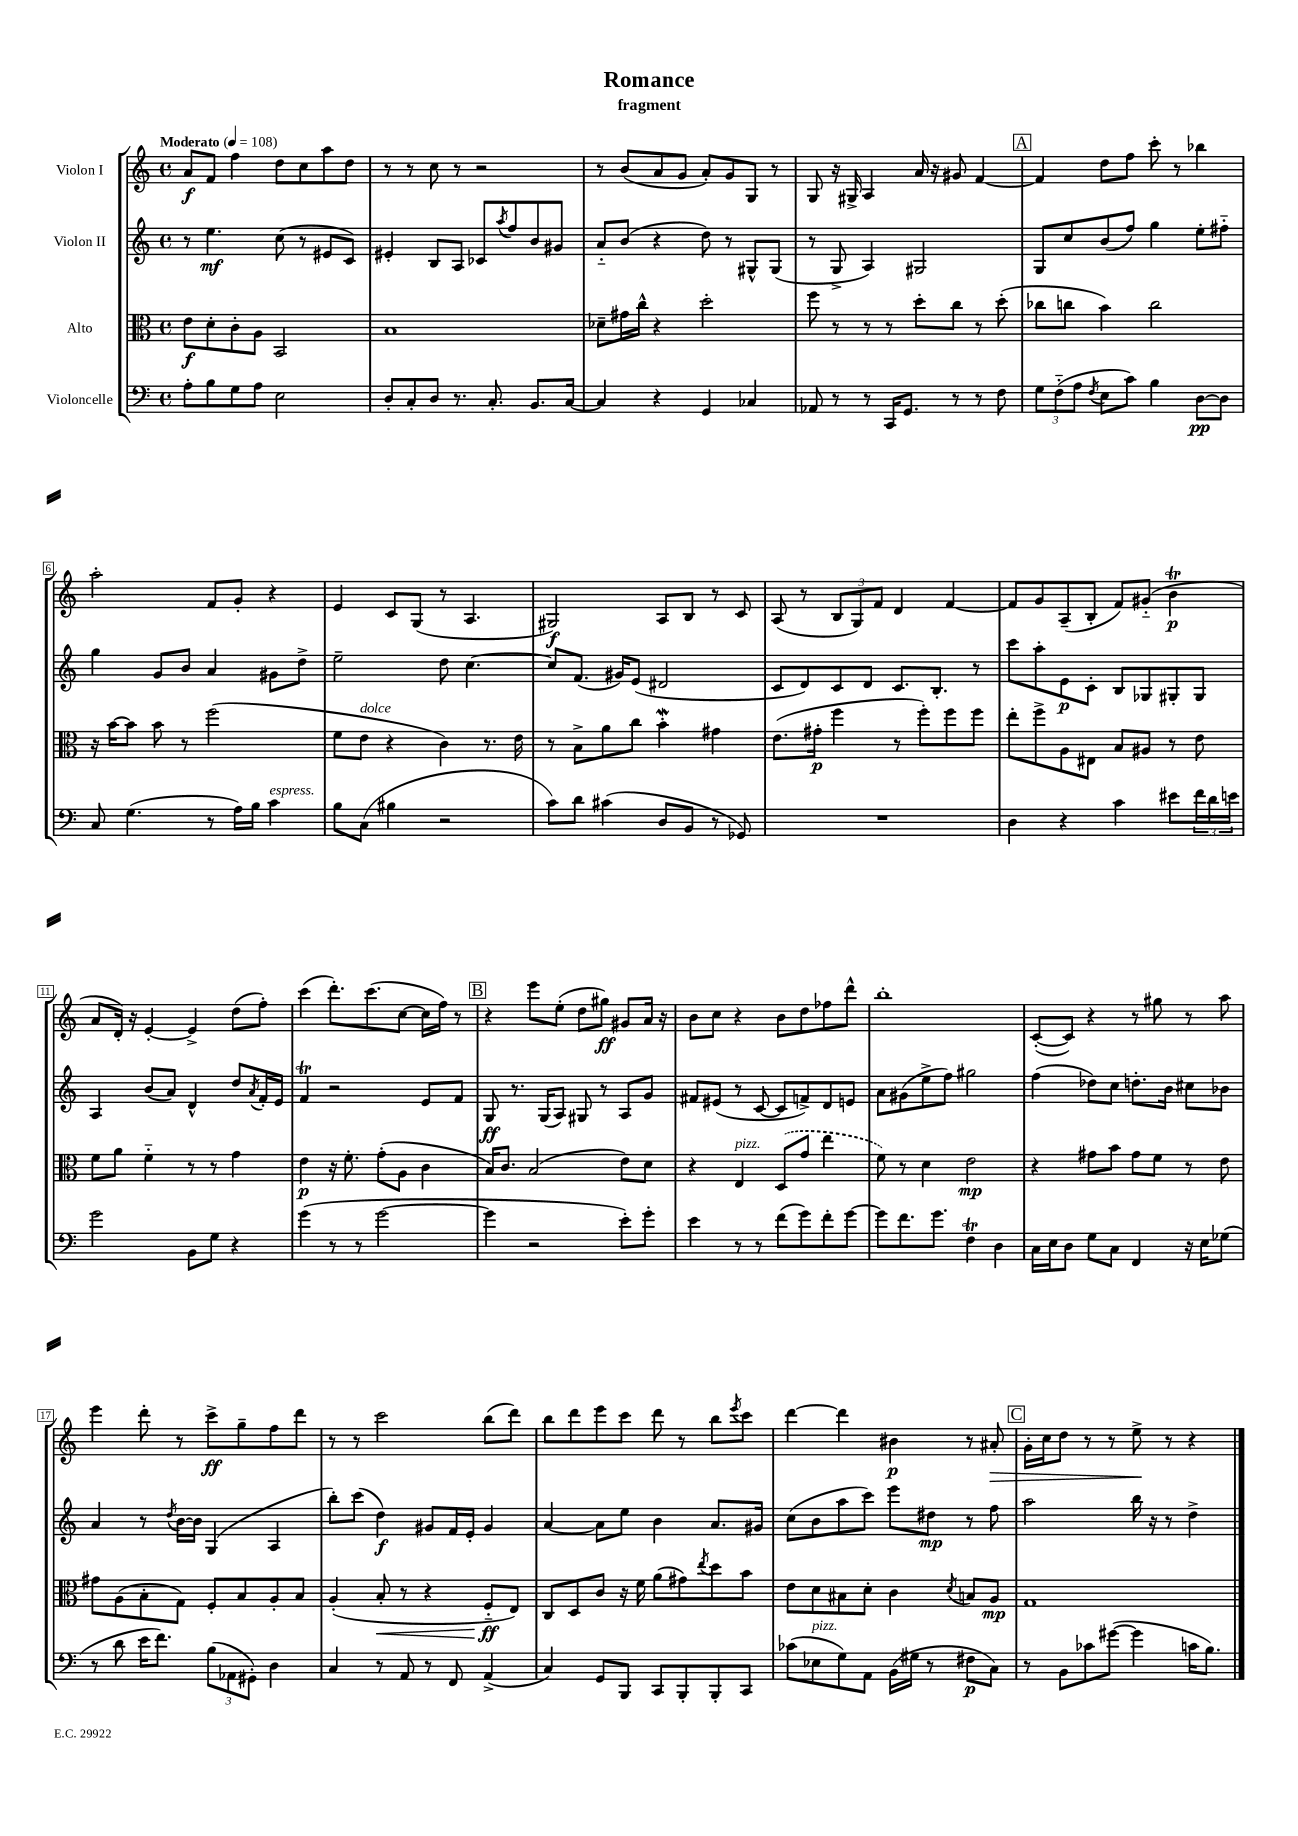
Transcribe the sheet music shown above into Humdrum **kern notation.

**kern	**dynam	**kern	**dynam	**kern	**dynam	**kern	**dynam
*part4	*part4	*part3	*part3	*part2	*part2	*part1	*part1
*staff4	*staff4	*staff3	*staff3	*staff2	*staff2	*staff1	*staff1
*I"Violoncelle	*	*I"Alto	*	*I"Violon II	*	*I"Violon I	*
*clefF4	*	*clefC3	*	*clefG2	*	*clefG2	*
*k[]	*	*k[]	*	*k[]	*	*k[]	*
*M4/4	*	*M4/4	*	*M4/4	*	*M4/4	*
*met(c)	*	*met(c)	*	*met(c)	*	*met(c)	*
*MM108	*	*MM108	*	*MM108	*	*MM108	*
=1	=1	=1	=1	=1	=1	=1	=1
!	!	!	!	!	!	!LO:TX:a:B:t=Moderato	!
8A'\L	.	8e\L	f	8r	.	8a/L	f
8B\	.	8d'\	.	4.ee\	mf	8f/J	.
8G\	.	8c'\	.	.	.	4ff\	.
8A\J	.	8A\J	.	.	.	.	.
2E\	.	2BB/	.	(8cc\	.	8dd\L	.
.	.	.	.	8r	.	8cc\	.
.	.	.	.	8e#X/L	.	8aa\	.
.	.	.	.	8c/J)	.	8dd\J	.
=2	=2	=2	=2	=2	=2	=2	=2
8D'/L	.	1B	.	4e#X'/	.	8r	.
8C'/	.	.	.	.	.	8r	.
8D/J	.	.	.	8B/L	.	8cc\	.
8.r	.	.	.	8A/J	.	8r	.
.	.	.	.	8c-X/L	.	2r	.
8.C'/	.	.	.	.	.	.	.
.	.	.	.	8qaa/	.	.	.
.	.	.	.	8ff/	.	.	.
8.BB/L	.	.	.	8b/	.	.	.
.	.	.	.	8g#X/J	.	.	.
[16C/Jk	.	.	.	.	.	.	.
=3	=3	=3	=3	=3	=3	=3	=3
4C/]	.	8d-X~\L	.	8a/L	.	8r	.
.	.	16g#X\L	.	(8b/J	.	(8b/L	.
.	.	16cc^^\JJ	.	.	.	.	.
4r	.	4r	.	4r	.	8a/	.
.	.	.	.	.	.	8g/J	.
4GG/	.	2dd'\	.	8dd\)	.	8a'/L)	.
.	.	.	.	8r	.	8g/	.
4C-X/	.	.	.	8G#X^^/L	.	8G/J	.
.	.	.	.	(8G#/J	.	8r	.
=4	=4	=4	=4	=4	=4	=4	=4
8AA-X/	.	8ff\	.	8r	.	8G/	.
8r	.	8r	.	8G^/	.	16r	.
.	.	.	.	.	.	16G#X^/	.
8r	.	8r	.	4A/)	.	4A/	.
16CC/KL	.	8r	.	.	.	.	.
8.GG/J	.	.	.	.	.	.	.
.	.	8dd'\L	.	2G#X/	.	16a/	.
.	.	.	.	.	.	16r	.
8r	.	8cc\J	.	.	.	8g#X/	.
8r	.	8r	.	.	.	[4f/	.
8F\	.	(8dd'\	.	.	.	.	.
!!LO:REH:place=s1:t=A
=5	=5	=5	=5	=5	=5	=5	=5
12G\L	.	8cc-X\L	.	8G/L	.	4f/]	.
(12F\	.	.	.	.	.	.	.
.	.	8ccn\J	.	8cc/	.	.	.
12A\J	.	.	.	.	.	.	.
8qF/	.	.	.	.	.	.	.
8E\L	.	4b\)	.	(8b/	.	8dd\L	.
8c\J)	.	.	.	8ff/J)	.	8ff\J	.
4B\	.	2cc\	.	4gg\	.	8ccc'\	.
.	.	.	.	.	.	8r	.
[8D\L	pp	.	.	8ee'\L	.	4bb-X\	.
8D\J]	.	.	.	8ff#X\J	.	.	.
!!LO:LB:g=z
=6	=6	=6	=6	=6	=6	=6	=6
8C/	.	16r	.	4gg\	.	2aa'\	.
.	.	[16b\KL	.	.	.	.	.
(4.G\	.	8b\J]	.	.	.	.	.
.	.	8b\	.	8g/L	.	.	.
.	.	8r	.	8b/J	.	.	.
8r	.	(2ff\	.	4a/	.	8f/L	.
16A\LL)	.	.	.	.	.	8g'/J	.
16B\JJ	.	.	.	.	.	.	.
!LO:TX:a:i:t=espress.	!	!	!	!	!	!	!
4c\	.	.	.	8g#X\L	.	4r	.
.	.	.	.	8dd^\J	.	.	.
=7	=7	=7	=7	=7	=7	=7	=7
8B\L	.	8f\L	.	2ee~\	.	4e/	.
!	!	!LO:TX:a:i:t=dolce	!	!	!	!	!
(8C\J	.	8e\J	.	.	.	.	.
4B#X\	.	4r	.	.	.	8c/L	.
.	.	.	.	.	.	(8G/J	.
2r	.	4c\)	.	8dd\	.	8r	.
.	.	.	.	[4.cc\	.	4.A/	.
.	.	8.r	.	.	.	.	.
.	.	16e\	.	.	.	.	.
=8	=8	=8	=8	=8	=8	=8	=8
8c\L)	.	8r	.	8cc/L]	.	2G#X/)	f
8d\J	.	8B^\L	.	(8.f/J	.	.	.
(4c#X\	.	8a\	.	.	.	.	.
.	.	.	.	16g#X/KL)	.	.	.
.	.	8cc\J	.	(8e/J	.	.	.
8D/L	.	4bW'\	.	2d#X/	.	8A/L	.
8BB/J	.	.	.	.	.	8B/J	.
8r	.	4g#X\	.	.	.	8r	.
8GG-X/)	.	.	.	.	.	8c/	.
=9	=9	=9	=9	=9	=9	=9	=9
1r	.	(8.e\L	.	8c/L	.	(8A/	.
.	.	.	.	8d/)	.	8r	.
.	.	16g#X'\Jk	p	.	.	.	.
.	.	4ff\	.	8c/	.	12B/L	.
.	.	.	.	.	.	12G/)	.
.	.	.	.	8d/J	.	.	.
.	.	.	.	.	.	12f/J	.
.	.	8r	.	8.c/L	.	4d/	.
.	.	8ff'\L)	.	.	.	.	.
.	.	.	.	8.B'/J	.	.	.
.	.	8ff\	.	.	.	[4f/	.
.	.	8ff\J	.	8r	.	.	.
=10	=10	=10	=10	=10	=10	=10	=10
4D\	.	8ee'\L	.	8ccc\L	.	8f/L]	.
.	.	8ff^\	.	8aa'\	.	8g/	.
4r	.	8A\	.	8e\	p	(8A~/	.
.	.	8E#X\J	.	8c'\J	.	8B'/J	.
4c\	.	8B/L	.	8B/L	.	8f/L)	.
.	.	8A#X/J	.	8G-X/	.	(8g#X/J	.
8e#X\L	.	8r	.	8G#X'/	.	4bt\	p
24f\L	.	8e\	.	8G#/J	.	.	.
24d\	.	.	.	.	.	.	.
24en\JJ	.	.	.	.	.	.	.
!!LO:LB:g=z
=11	=11	=11	=11	=11	=11	=11	=11
2g\	.	8f\L	.	4A/	.	8a/L	.
.	.	8a\J	.	.	.	16d'/Jk)	.
.	.	.	.	.	.	16r	.
.	.	4f\	.	(8b/L	.	[4e'/	.
.	.	.	.	8a/J)	.	.	.
8BB\L	.	8r	.	4d^^/	.	4e^/]	.
8G\J	.	8r	.	.	.	.	.
4r	.	4g\	.	8dd/L	.	(8dd\L	.
.	.	.	.	8qa/	.	.	.
.	.	.	.	16f'/L	.	8ff'\J)	.
.	.	.	.	16e/JJ	.	.	.
=12	=12	=12	=12	=12	=12	=12	=12
(4g\	.	4e\	p	4fT/	.	(4ccc\	.
8r	.	16r	.	2r	.	8.ddd'\L)	.
.	.	8.f'\	.	.	.	.	.
8r	.	.	.	.	.	.	.
.	.	.	.	.	.	(8.ccc\	.
[2g\	.	(8g'\L	.	.	.	.	.
.	.	8A\J	.	.	.	[8cc\J	.
.	.	4c\	.	8e/L	.	16cc\LL]	.
.	.	.	.	.	.	16ff\JJ)	.
.	.	.	.	8f/J	.	8r	.
!!LO:REH:place=s1:t=B
=13	=13	=13	=13	=13	=13	=13	=13
4g\]	.	16B/KL)	.	8G/	ff	4r	.
.	.	8.c/J	.	.	.	.	.
.	.	.	.	8.r	.	.	.
2r	.	(2B/	.	.	.	8eee\L	.
.	.	.	.	(16G/KL	.	.	.
.	.	.	.	8A/J)	.	(8ee'\J	.
.	.	.	.	8G#X/	.	8dd\L	.
.	.	.	.	8r	.	8gg#X\J)	ff
8e'\L)	.	8e\L)	.	8A/L	.	8g#X/L	.
8g'\J	.	8d\J	.	8g/J	.	16a/Jk	.
.	.	.	.	.	.	16r	.
=14	=14	=14	=14	=14	=14	=14	=14
4e\	.	4r	.	8f#X/L	.	8b\L	.
.	.	.	.	(8e#X/J	.	8cc\J	.
!	!	!LO:TX:a:i:t=pizz.	!	!	!	!	!
8r	.	4E/	.	8r	.	4r	.
8r	.	.	.	[8c/	.	.	.
(8f\L	.	(8D/L	.	8c/L]	.	8b\L	.
8g\)	.	8g/J	.	8fn^/)	.	8dd\	.
8f'\	.	4ee\	.	8d/	.	8ff-X\	.
[8g\J	.	.	.	8en/J	.	8ddd^^\J	.
=15	=15	=15	=15	=15	=15	=15	=15
8g\L]	.	8f\)	.	8a\L	.	1bb'	.
8.f\	.	8r	.	(8g#X\	.	.	.
.	.	4d\	.	8ee^\	.	.	.
8.g\J	.	.	.	.	.	.	.
.	.	.	.	8ff\J)	.	.	.
4FT\	.	2e\	mp	2gg#X\	.	.	.
4D\	.	.	.	.	.	.	.
=16	=16	=16	=16	=16	=16	=16	=16
16C\LL	.	4r	.	(4ff\	.	([8c'/L	.
16E\J	.	.	.	.	.	.	.
8D\J	.	.	.	.	.	8c/J])	.
8G\L	.	8g#X\L	.	8dd-X\L)	.	4r	.
8C\J	.	8b\J	.	8cc\J	.	.	.
4FF/	.	8g#\L	.	8.ddn'\L	.	8r	.
.	.	8f\J	.	.	.	8gg#X\	.
.	.	.	.	16b\Jk	.	.	.
16r	.	8r	.	8cc#X\L	.	8r	.
16E\KL	.	.	.	.	.	.	.
(8G-X\J	.	8e\	.	8b-X\J	.	8aa\	.
!!LO:LB:g=z
=17	=17	=17	=17	=17	=17	=17	=17
8r	.	8g#X\L	.	4a/	.	4eee\	.
8d\	.	(8A\	.	.	.	.	.
16e\KL	.	8B'\	.	8r	.	8ddd'\	.
8.f\J)	.	.	.	.	.	.	.
.	.	.	.	8qdd/	.	.	.
.	.	8G\J)	.	[16b\LL	.	8r	.
.	.	.	.	16b\JJ]	.	.	.
(12B\L	.	8F'/L	.	(4G/	.	8ccc^\L	ff
12AA-X\	.	.	.	.	.	.	.
.	.	8B/	.	.	.	8gg~\	.
12GG#X'\J)	.	.	.	.	.	.	.
4D\	.	8A'/	.	4A/	.	8ff\	.
.	.	8B/J	.	.	.	8ddd\J	.
=18	=18	=18	=18	=18	=18	=18	=18
4C/	.	(4A'/	.	8bb'\L)	.	8r	.
.	.	.	.	(8ccc\J	.	8r	.
!	!	!	!LO:HP:b	!	!	!	!
8r	.	8B'/	<	4dd\)	f	2ccc\	.
8AA/	.	8r	.	.	.	.	.
8r	.	4r	.	8g#X/L	.	.	.
8FF/	.	.	.	16f/L	.	.	.
.	.	.	.	16e'/JJ	.	.	.
(4AA^/	.	8F/L	ff	4g#/	.	(8bb\L	.
.	.	8E/J)	[	.	.	8ddd\J)	.
=19	=19	=19	=19	=19	=19	=19	=19
4C/)	.	8C/L	.	[4a/	.	8bb\L	.
.	.	8D/	.	.	.	8ddd\	.
8GG/L	.	8c/J	.	8a\L]	.	8eee\	.
8BBB/J	.	16r	.	8ee\J	.	8ccc\J	.
.	.	16f\	.	.	.	.	.
8CC/L	.	(8a\L	.	4b\	.	8ddd\	.
8BBB'/	.	8g#X\)	.	.	.	8r	.
.	.	8qee/	.	.	.	.	.
8BBB'/	.	8dd\	.	8.a/L	.	8bb\L	.
.	.	.	.	.	.	8qeee/	.
8CC/J	.	8b\J	.	.	.	8ccc\J	.
.	.	.	.	16g#X/Jk	.	.	.
=20	=20	=20	=20	=20	=20	=20	=20
(8c-X\L	.	8e\L	.	(8cc\L	.	[4ddd\	.
!LO:TX:a:i:t=pizz.	!	!	!	!	!	!	!
8E-X\	.	8d\	.	8b\	.	.	.
8G\)	.	8B#X\	.	8aa\	.	4ddd\]	.
8AA\J	.	8d'\J	.	8ccc\J)	.	.	.
(16BB\LL	.	4c\	.	8eee\L	.	4b#X\	p
16G#X\JJ	.	.	.	.	.	.	.
8r	.	.	.	8dd#X\J	mp	.	.
.	.	8qd/	.	.	.	.	.
8F#X\L	p	8Bn/L	.	8r	.	8r	.
!	!	!	!	!	!	!	!LO:HP:b
8C\J)	.	8A/J	mp	8ff\	.	8a#X'/	>
!!LO:REH:place=s1:t=C
=21	=21	=21	=21	=21	=21	=21	=21
8r	.	1G	.	2aa\	.	16g'\LL	.
.	.	.	.	.	.	16cc\J	.
8BB\L	.	.	.	.	.	8dd\J	.
8c-X\	.	.	.	.	.	8r	.
([8g#X\J	.	.	.	.	.	8r	.
4g#\]	.	.	.	16bb\	.	8ee^\	.
.	.	.	.	16r	.	.	.
.	.	.	.	8r	.	8r	]
16cn\KL	.	.	.	4dd^\	.	4r	.
8.B\J)	.	.	.	.	.	.	.
==	==	==	==	==	==	==	==
*-	*-	*-	*-	*-	*-	*-	*-
